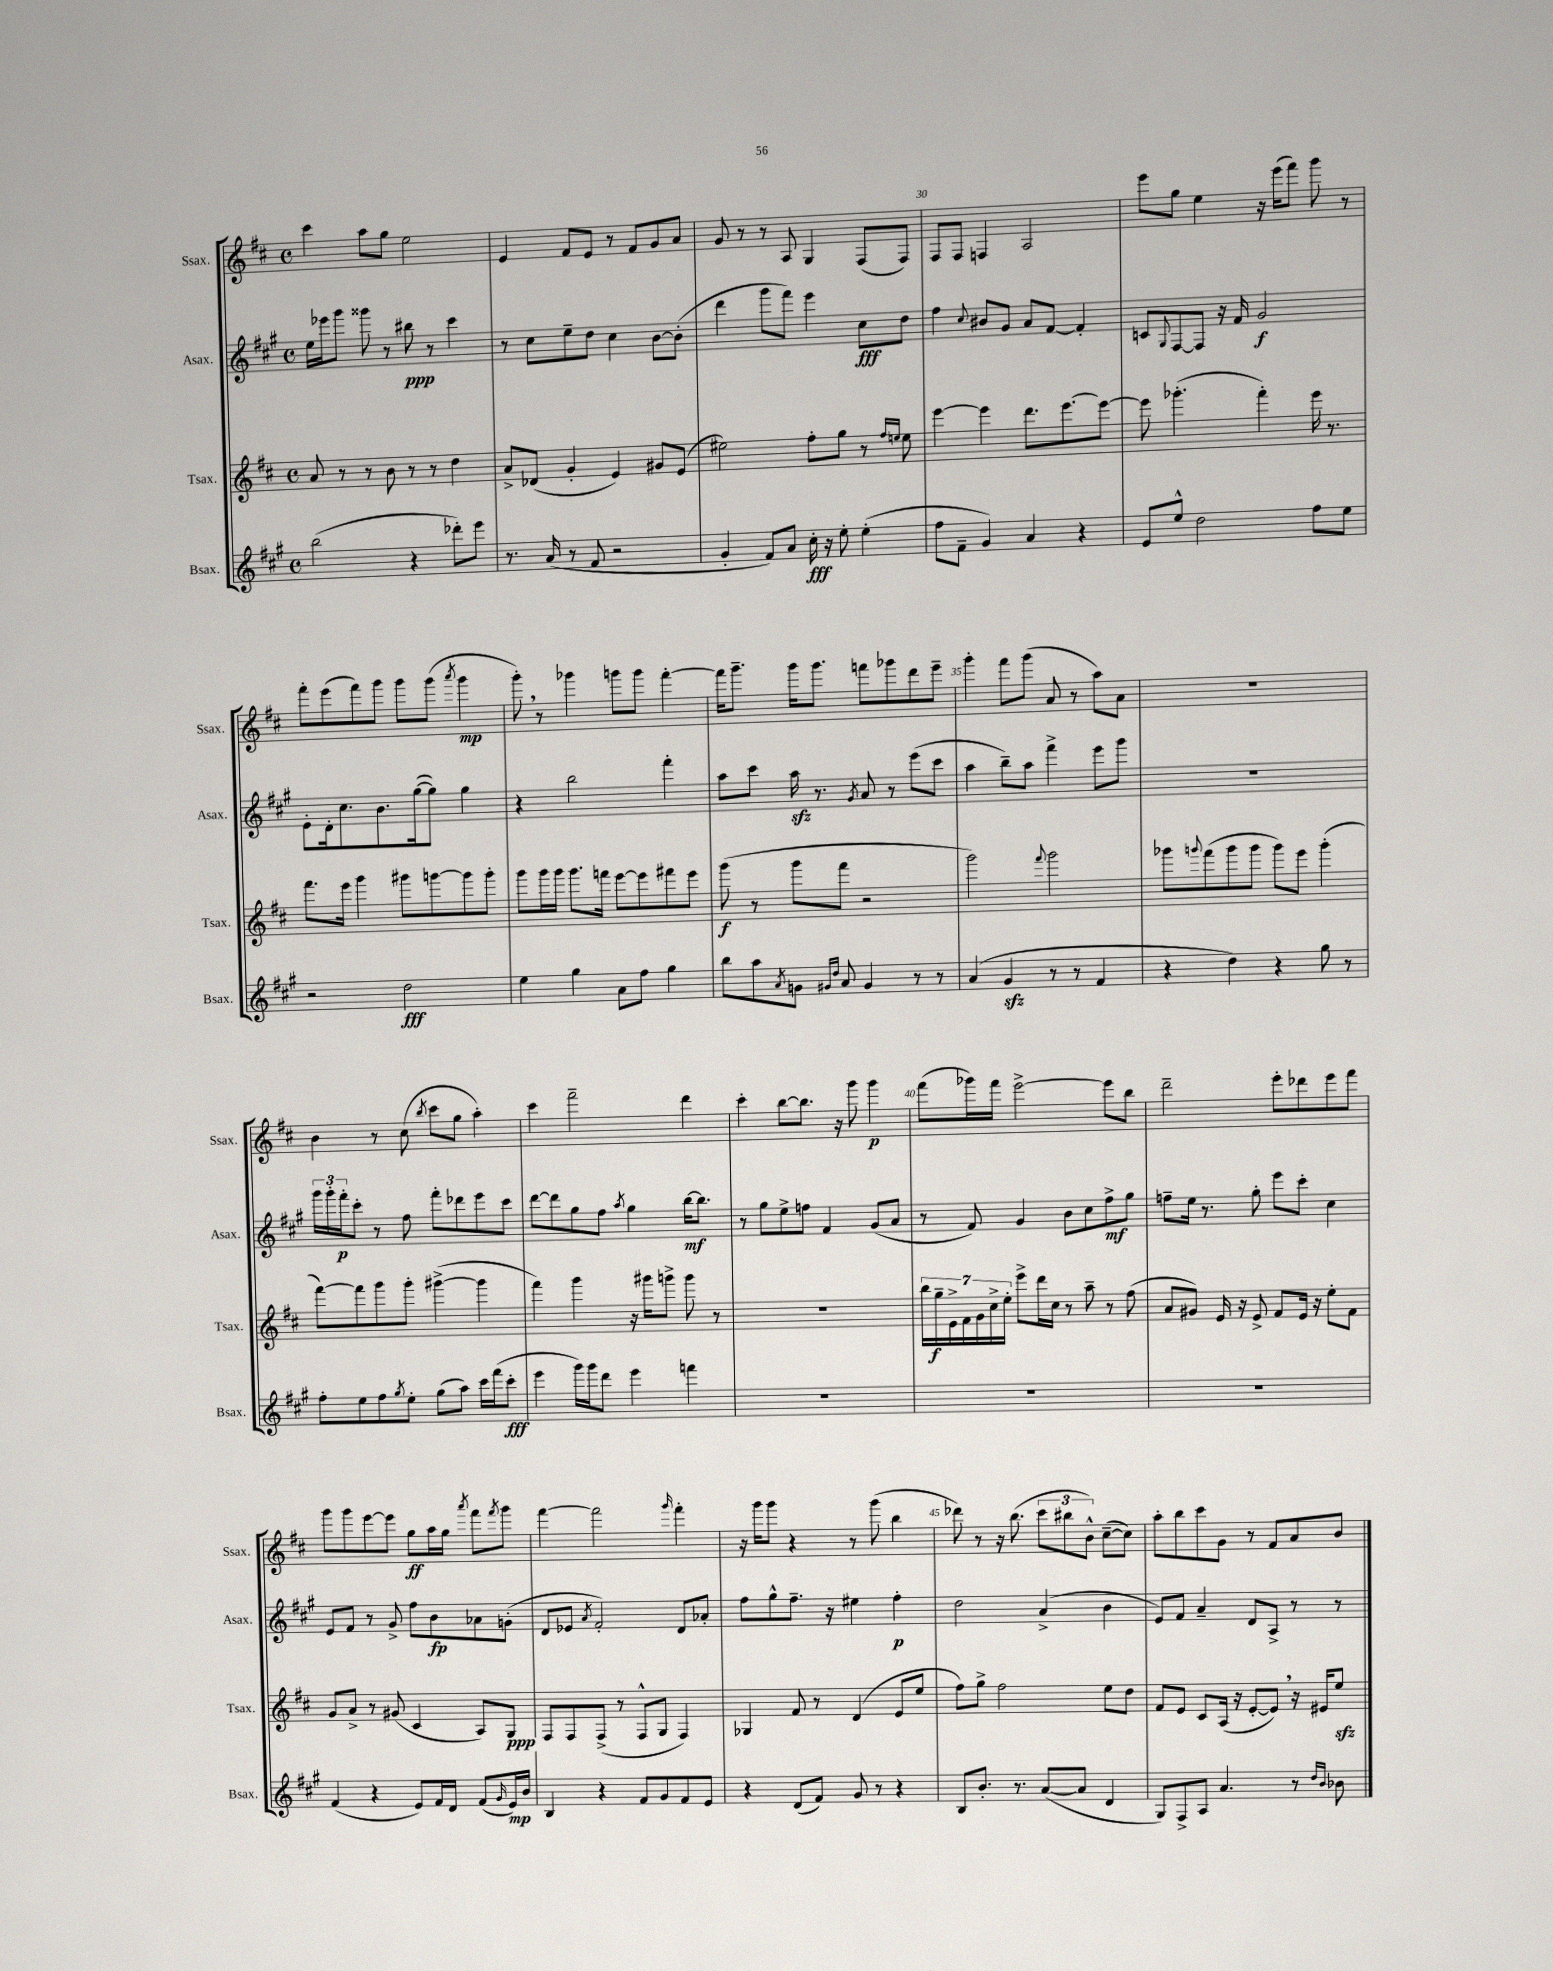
<<
\new StaffGroup <<
\new Staff = "s0" \with { instrumentName = "Ssax." shortInstrumentName = "Ssax." } {
    \clef treble \key d \major \defaultTimeSignature \time 4/4
    cis'''4 a''8 g''8 e''2 |
    e'4 fis'8 e'8 r8 fis'8 g'8 a'8 |
    g'8 r8 r8 a8 g4 fis8( fis8) |
    fis8 fis8 f4 a2 |
    e'''8 g''8 e''4 r16 e'''16( fis'''8) g'''8 r8 |
    fis'''8-. e'''8( fis'''8) g'''8 g'''8 g'''8( \acciaccatura { a'''8 } g'''4\mp |
    g'''8-.) \breathe r8 ges'''4 g'''8 g'''8 fis'''4~-. |
    fis'''16 g'''8.-- g'''16 g'''8. f'''8 ges'''8 d'''8 e'''8-- |
    g'''4-. fis'''8 g'''8( a'8 r8 a''8) a'8 |
    R1 |
    b'4 r8 cis''8( \acciaccatura { b''8 } cis'''8 g''8 a''4-.) |
    cis'''4 fis'''2-- d'''4 |
    cis'''4-. b''8~ b''8. r16 g'''8 g'''4\p |
    fis'''8( ges'''16) fis'''16 e'''2~-> e'''8 b''8 |
    d'''2-- e'''8-. des'''8 e'''8 fis'''8 |
    g'''8 g'''8 e'''8~ e'''8 g''8\ff a''16 g''16 \acciaccatura { a'''8 } fis'''8 \acciaccatura { fis'''8 } g'''8 |
    fis'''4~ fis'''2 \grace { g'''16 } fis'''4-. |
    r16 g'''16 g'''8 r4 r8 g'''8( b''4 |
    des'''8) r8 r16 b''8.( \tuplet 3/2 { cis'''8 bis''8 b'8-^) } cis''8~--( cis''8) |
    a''8-. b''8 cis'''8 g'8 r8 fis'8 a'8 b'8 \bar "|." |
}
\new Staff = "s1" \with { instrumentName = "Asax." shortInstrumentName = "Asax." } {
    \clef treble \key a \major \defaultTimeSignature \time 4/4
    e''16 ees'''16 gis'''8 gisis'''8 r8 bis''8\ppp r8 cis'''4 |
    r8 cis''8 e''8-- d''8 cis''4 b'8~ b'8-.( |
    d'''4 gis'''8 fis'''8) e'''4 cis''8\fff d''8 |
    fis''4 \appoggiatura { cis''8 } bis'8 gis'8 a'8 fis'8~ fis'4-. |
    c'8 \appoggiatura { gis8 } fis8~ fis8 r16 fis'16 gis'2\f |
    e'8-. d'16-. cis''8. b'8. gis''16~( gis''8) gis''4 |
    r4 b''2 fis'''4-. |
    a''8 cis'''8 a''16\sfz r8. \acciaccatura { gis'8 } a'8 r8 e'''8( cis'''8 |
    a''4 b''8--) a''8 fis'''4-> e'''8 gis'''8 |
    R1 |
    \tuplet 3/2 { gis'''16 gis'''16-. fis'''16-.\p } cis'''8-. r8 fis''8 fis'''8-. des'''8 e'''8 cis'''8 |
    d'''8~ d'''8 gis''8 fis''8 \acciaccatura { a''8 } gis''4 b''16~\mf b''8. |
    r8 gis''8 e''8-> f''8 fis'4 gis'8( a'8 |
    r8 fis'8) gis'4 b'8 cis''8 fis''8->\mf gis''8 |
    f''8-- e''16 r8. gis''8-. e'''8 cis'''8-. cis''4 |
    e'8 fis'8 r8 gis'8-> fis''8 b'8\fp aes'8 g'8-.( |
    d'8 ees'8 \acciaccatura { a'8 } fis'2-.) d'8 aes'8-. |
    fis''8 gis''8-^ fis''8.-- r16 eis''4 fis''4-.\p |
    d''2 a'4->( b'4 |
    e'8) fis'8 a'4-- d'8 a8-> r8 r8 \bar "|." |
}
\new Staff = "s2" \with { instrumentName = "Tsax." shortInstrumentName = "Tsax." } {
    \clef treble \key d \major \defaultTimeSignature \time 4/4
    a'8 r8 r8 b'8 r8 r8 d''4 |
    a'8-> des'8( g'4-. e'4) gis'8 e'8( |
    eis''2) fis''8-. g''8 r8 \grace { fis''16 e''16 } e''8 |
    e'''4~ e'''4 d'''8. e'''8.~ e'''8~ |
    e'''8 ges'''4.-.( fis'''4-.) e'''16 r8. |
    fis'''8. e'''16 g'''4 gis'''8 g'''8~ g'''8 g'''8-. |
    g'''8 g'''16 g'''16 g'''8. f'''16 e'''8~ e'''8 fis'''8 e'''8 |
    g'''8\f( r8 g'''8 fis'''8 r2 |
    g'''2) \appoggiatura { fis'''8 } g'''2 |
    ges'''8 \appoggiatura { g'''8 } fis'''8( g'''8 g'''8 g'''8) e'''8 g'''4-.( |
    fis'''8~) fis'''8 g'''8 g'''8-. gis'''4~->( gis'''4 |
    fis'''4) g'''4 r16 gis'''16 g'''8-> g'''8 r8 |
    R1 |
    \tuplet 7/4 { b''16 g''16--\f e'16-> fis'16 g'16 cis''16-> e''16-. } e'''8-> d'''16 cis''16 r8 a''8-- r8 fis''8( |
    a'8 gis'8) e'16 r16 e'8-> fis'8 e'16 r16 e''8-. fis'8 |
    g'8 a'8-> r8 gis'8( cis'4 a8) g8\ppp |
    fis8 fis8 fis8->( r8 fis8-^ g8 fis4) |
    ges4 fis'8 r8 d'4( e'8 e''8 |
    fis''8) g''8-> fis''2 e''8 d''8 |
    fis'8 e'8 cis'8 a16( r16 e'8~-. e'8) \breathe r16 eis'16 e''8\sfz \bar "|." |
}
\new Staff = "s3" \with { instrumentName = "Bsax." shortInstrumentName = "Bsax." } {
    \clef treble \key a \major \defaultTimeSignature \time 4/4
    b''2( r4 des'''8-.) e'''8 |
    r8. a'16( r8 fis'8 r2 |
    gis'4-. fis'8) a'8 cis''16-.\fff r16 e''8-. e''4-.( |
    fis''8 fis'8-- gis'4) a'4 r4 |
    e'8 e''8-^ d''2 fis''8 e''8 |
    r2 d''2\fff |
    e''4 gis''4 a'8 fis''8 gis''4 |
    b''8 a''8 \acciaccatura { a'8 } g'8 \grace { gis'16 d''16 } a'8 gis'4 r8 r8 |
    a'4( gis'4\sfz r8 r8 fis'4 |
    r4 d''4) r4 gis''8 r8 |
    fis''8-. e''8 fis''8 \acciaccatura { gis''8 } e''8-. gis''8( a''8) cis'''16 fis'''16( cis'''8-.\fff |
    e'''4 gis'''16) gis'''16 d'''8 e'''4 f'''4 |
    R1 |
    R1 |
    R1 |
    fis'4( r4 e'8) fis'16 d'16 fis'8( \grace { gis'16 } e'16\mp) b'16 |
    b4 r4 fis'8 gis'8 fis'8 e'8 |
    r4 d'8( fis'8) gis'8 r8 r4 |
    b8 b'8.-. r8. a'8~( a'8 d'4 |
    gis8) fis8-> a8 a'4. r8 \grace { d''16 b'16 } bes'8 \bar "|." |
}
>>
>>
\layout { \context { \Score currentBarNumber = #27 \override BarNumber.break-visibility = ##(#f #t #t) barNumberVisibility = #(every-nth-bar-number-visible 5) } }
